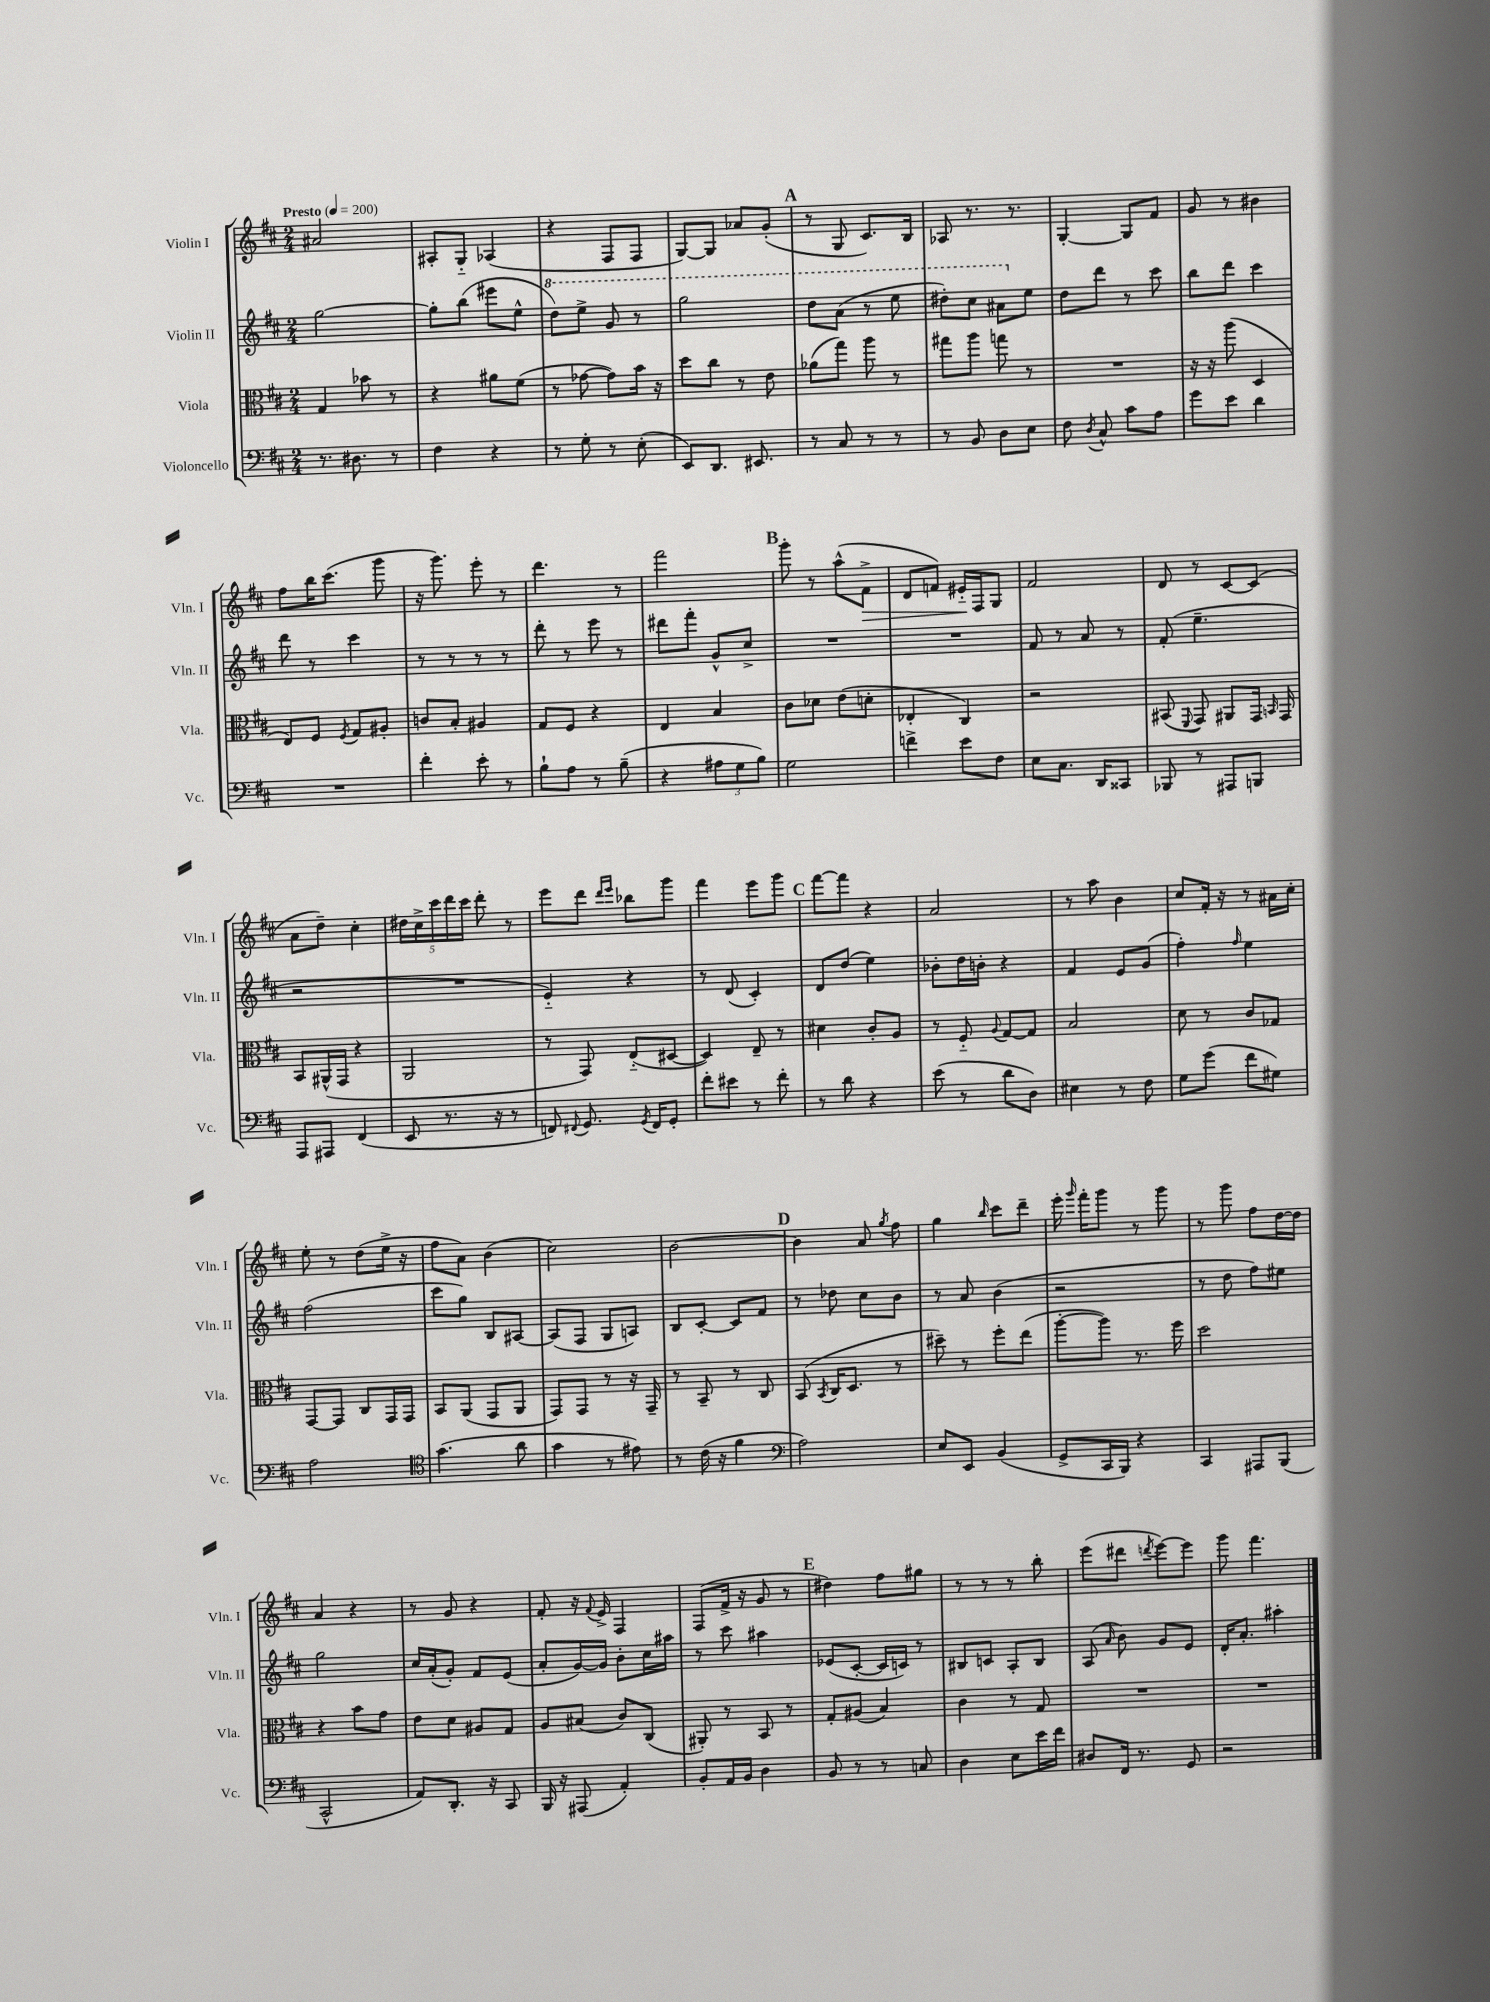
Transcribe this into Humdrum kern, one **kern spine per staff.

**kern	**kern	**kern	**kern
*staff4	*staff3	*staff2	*staff1
*clefF4	*clefC3	*clefG2	*clefG2
*k[f#c#]	*k[f#c#]	*k[f#c#]	*k[f#c#]
*M2/4	*M2/4	*M2/4	*M2/4
*MM200	*MM200	*MM200	*MM200
8.r	4G	[2gg	2a#
8.D#	.	.	.
.	8b-	.	.
8r	8r	.	.
=	=	=	=
4F#	4r	8gg']	8A#'
.	.	(8bb	8G'~
4r	8a#	8eee#	(4A-
.	(8f#	8ee^^	.
=	=	=	=
8r	8r	8ddd)	4r
8G'	[8g-	8eee^	.
8r	8g-])	8gg	8F#
(8E'	16b	8r	8F#
.	16r	.	.
=	=	=	=
8EE)	8dd	2ggg	[8G)
8.DD	8cc#	.	8G]
.	8r	.	8a-
8.EE#	.	.	.
.	8e	.	(8g'
=	=	=	=
8r	(8a-	8ddd	8r
8C#	8gg)	(8aa	8G
8r	8aa	8r	8.c#)
8r	8r	8eee	.
.	.	.	16B
=	=	=	=
8r	8gg#	8ddd#')	8A-
8BB	8aa	8ccc#	8.r
8D	8gg	8aa#	.
.	.	.	8.r
8E	8r	8ee	.
=	=	=	=
8F#	2r	8dd	[4G'
8qD	.	.	.
8C#^^	.	8ddd	.
8c#	.	8r	8G]
8A	.	8ccc#	8f#
=	=	=	=
8g	16r	8bb	8g
.	16r	.	.
8e	(8aa	8ddd	8r
4d	4D	4ccc#	4b#
=	=	=	=
2r	8E)	8ddd	8ff#
.	8F#	8r	16bb
.	.	.	(8.ccc#
.	8qF#	.	.
.	8G	4ccc#	.
.	8A#'	.	8ggg
=	=	=	=
4f#'	8c	8r	16r
.	.	.	8.ggg)
.	8B'	8r	.
8e'	4A#	8r	8eee'
8r	.	8r	8r
=	=	=	=
8B`	8G	8ddd'	4.ddd
8A	8F#	8r	.
8r	4r	8eee	.
(8B~	.	8r	8r
=	=	=	=
4r	4E	8ddd#	2fff#
.	.	8fff#'	.
12A#	4B	8g^^	.
12G	.	.	.
.	.	8cc#^	.
12B)	.	.	.
=	=	=	=
2G	8c#	2r	8ggg'
.	8d-	.	8r
.	(8e	.	(8aa^^
.	8d'	.	8f#^
=	=	=	=
4f^	4E-'	2r	8d
.	.	.	8f)
8e	4C#)	.	16e#'~
.	.	.	16F#
8F#	.	.	8G
=	=	=	=
8E	2r	8f#	2f#
8.C#	.	8r	.
.	.	8a	.
16DD	.	.	.
8CC##	.	8r	.
=	=	=	=
8BBB-	(8BB#	(8f#'	8d
.	8qqFF#	.	.
8r	8GG)	4.ee~	8r
8AAA#	8AA#	.	[8c#
8BBB	16GG	.	(8c#]
.	16qqBB	.	.
.	16GG	.	.
=	=	=	=
8AAA	8BB	2r	8a
8AAA#	(16AA#^^	.	8dd~)
.	16GG	.	.
(4FF#	4r	.	4cc#'
=	=	=	=
8EE	2AA	2r	20dd#
.	.	.	20cc#^
.	.	.	20ccc#
8.r	.	.	.
.	.	.	20ddd
.	.	.	20ccc#
.	.	.	8ddd'
16r	.	.	.
8r	.	.	8r
=	=	=	=
8FF)	8r	4e'~)	8eee
8qqFF#	.	.	.
8.GG	8GG)	.	8ddd
.	.	.	16qqddd
.	.	.	16qqeee
.	(8E'~	4r	8bb-
8qGG	.	.	.
16FF#	.	.	.
8GG'	[8D#	.	8ggg
=	=	=	=
8f#'	4D#])	8r	4fff#
8e#	.	(8d	.
8r	8E~	4c#')	8eee
8f#'	8r	.	8ggg
=	=	=	=
8r	4d#	8d	[8fff#
8d	.	(8dd	8fff#]
4r	8c#'	4ee)	4r
.	8A	.	.
=	=	=	=
(8e	8r	8b-'	2a
8r	8F#'~	16dd	.
.	.	16b'	.
.	8qqA	.	.
8d	[8G	4r	.
8D)	8G]	.	.
=	=	=	=
4E#	2B	4f#	8r
.	.	.	8aa
8r	.	8e	4b
8F#	.	(8g	.
=	=	=	=
8G	8d	4ff#')	8cc#
(8g	8r	.	16f#'
.	.	.	16r
.	.	16qqff#	.
8f#	8c#	4ee	8r
8G#)	8G-	.	16a#
.	.	.	16cc#'
=	=	=	=
2A	[8GG	(2ff#	8ee'
.	8GG]	.	8r
.	8C#	.	(8dd
.	16GG	.	16ee^
.	16GG	.	16r
=	=	=	=
*clefC4	*	*	*
(4.g	8BB	8ccc#	8ff#
.	(8AA	8gg)	8a)
.	8GG	8B	(4b
8a	8AA	[8A#	.
=	=	=	=
4g	8GG)	(8A#]	2cc#)
.	8GG	8F#	.
8r	8r	8G	.
8e#)	16r	8A)	.
.	16GG~	.	.
=	=	=	=
8r	8r	8B	[2b
(16c#	8BB~	[8c#'	.
16r	.	.	.
4f#	8r	8c#]	.
.	8C#	8f#	.
=	=	=	=
*clefF4	*	*	*
2A)	(8BB	8r	4b]
.	8qBB	.	.
.	16C#	8dd-	.
.	8.D	.	.
.	.	8cc#	8a
.	.	.	8qgg
.	8r	8b	8ff#
=	=	=	=
8E	8dd#~)	8r	4gg
8EE	8r	8a	.
.	.	.	16qqbb
(4BB	8ff#'	(4b	8ccc#
.	(8ee	.	8ddd~
=	=	=	=
8GG^	[8aa'	2r	16eee'
.	.	.	16qqggg
.	.	.	16fff#'
16CC#	8aa])	.	8ggg
16BBB)	.	.	.
4r	8.r	.	8r
.	.	.	8ggg
.	16ff#	.	.
=	=	=	=
4CC#	2dd	8r	8r
.	.	8dd	8ggg
8AAA#	.	8ff#)	8ff#
(8BBB	.	8ee#	[16dd
.	.	.	16dd]
=	=	=	=
2CC#^^	4r	2gg	4a
.	8b	.	4r
.	8g	.	.
=	=	=	=
8AA)	8e	16cc#	8r
.	.	(16a'	.
8.DD'	8d	8g')	8g
.	8A#	8f#	4r
16r	.	.	.
8CC#	8G	(8e	.
=	=	=	=
16BBB	8A	8a'	8f#'
16r	.	.	.
(8AAA#	(8B#	[16g)	16r
.	.	.	8qqf#
.	.	16g]	16e^
4AA')	8c#)	8b'	4F#
.	(8C#	16cc#	.
.	.	16aa#	.
=	=	=	=
8BB'	8AA#')	8r	(8F#
16AA	8r	8ccc#	16f#^
16BB	.	.	16r
4D	8BB	4aa#	8g
.	8r	.	8r
=	=	=	=
8BB	8G'	(8e-	4dd#)
8r	(8A#	[8c#'	.
8r	4B)	16c#]	8ff#
.	.	16c)	.
8C	.	8r	8gg#
=	=	=	=
4D	4c#	8B#	8r
.	.	8c	8r
8E	8r	8A'	8r
16e	8G	8B#	8bb'
16f#	.	.	.
=	=	=	=
8D#	2r	(8A	(8eee
.	.	16qqa	.
16FF#	.	8b)	8ddd#
8.r	.	.	.
.	.	.	8qddd
.	.	8g	[8eee)
8GG	.	8e	8eee]
=	=	=	=
2r	2r	16d'	8ggg
.	.	8.a'	.
.	.	.	4.fff#
.	.	4aa#'	.
==	==	==	==
*-	*-	*-	*-
